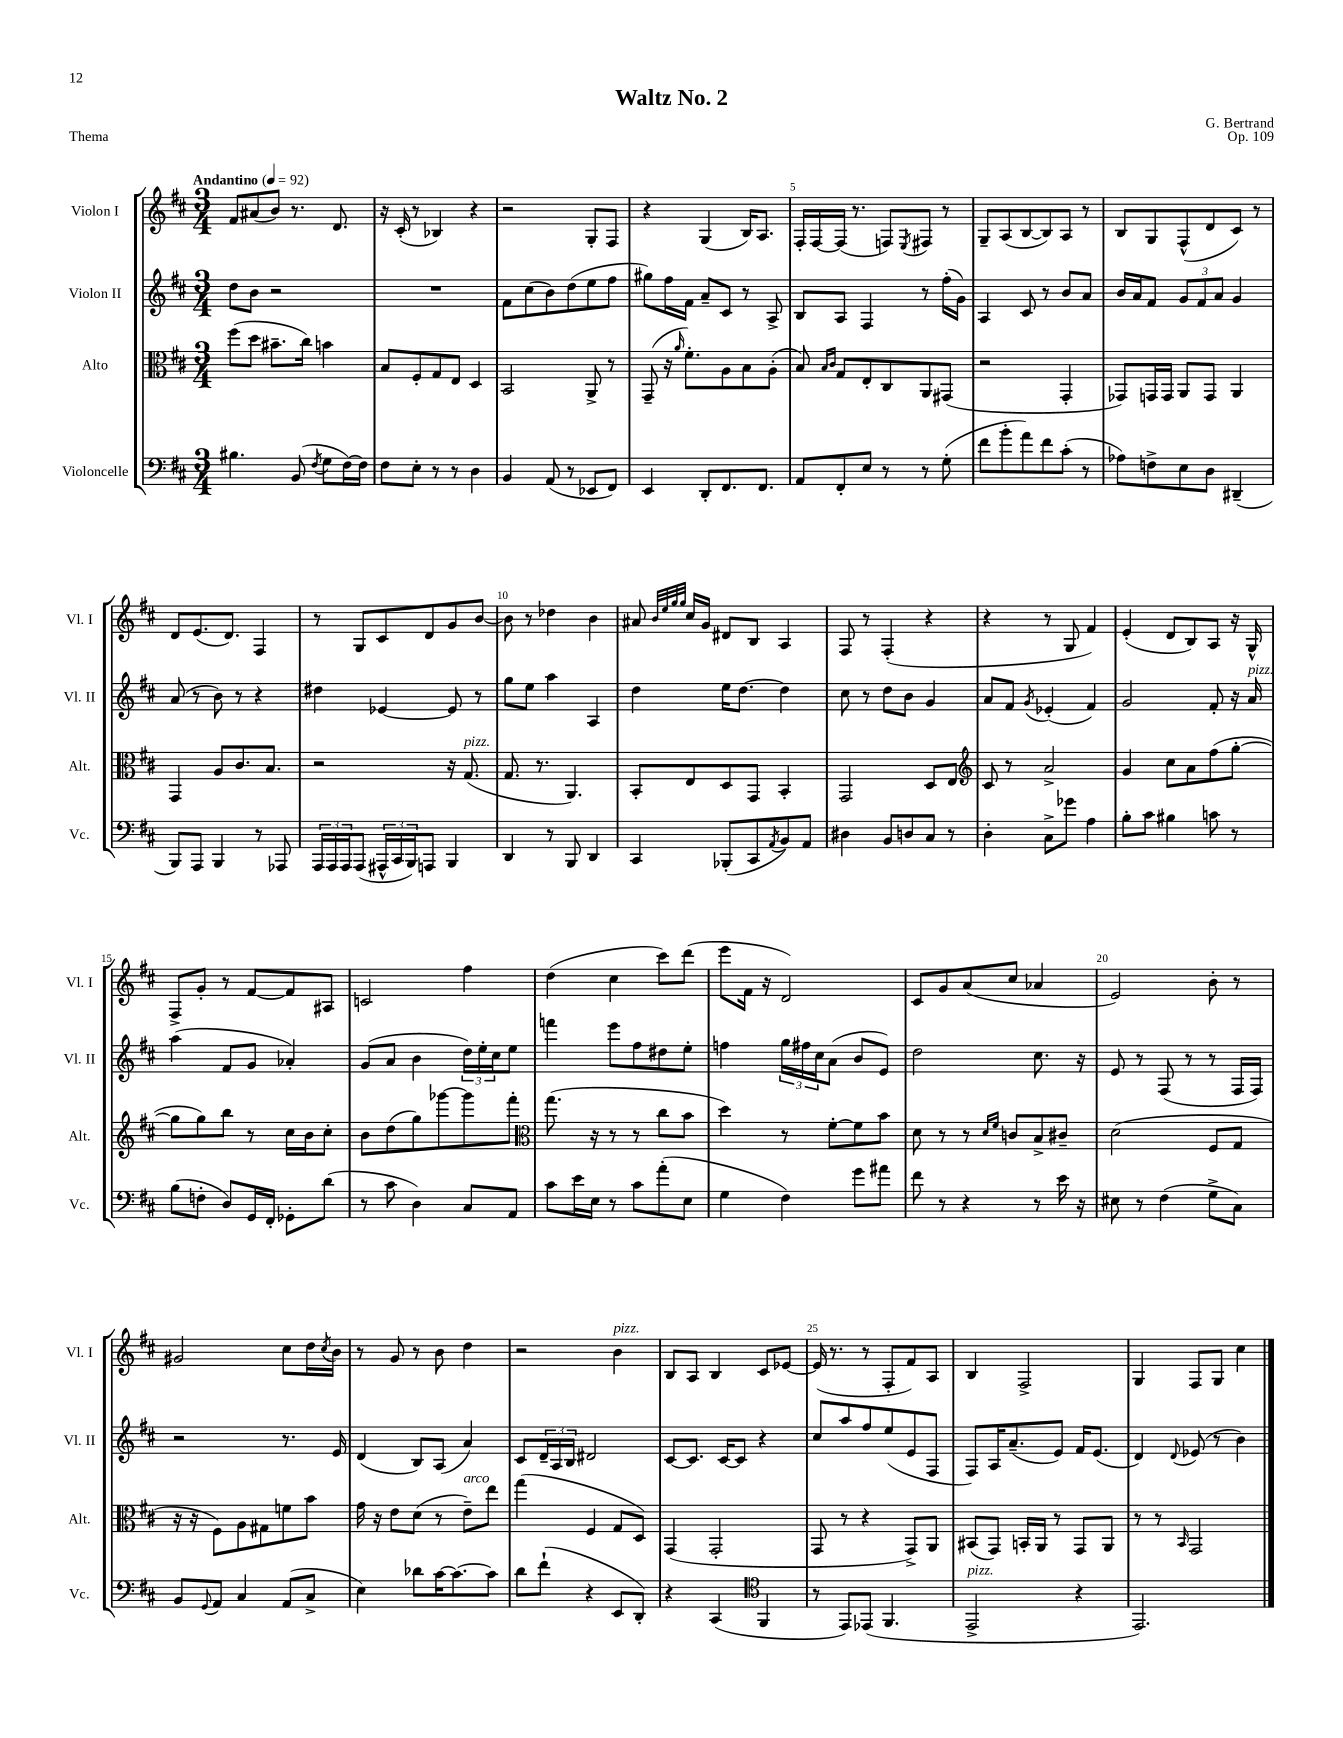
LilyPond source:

\header { title = "Waltz No. 2" composer = "G. Bertrand" opus = "Op. 109" piece = "Thema" }
<<
\new StaffGroup <<
\new Staff = "s0" \with { instrumentName = "Violon I" shortInstrumentName = "Vl. I" } {
    \clef treble \key d \major \numericTimeSignature \time 3/4 \tempo "Andantino" 4 = 92
    fis'8 ais'8( b'8) r8. d'8. |
    r16 cis'16-.( r8 bes4) r4 |
    r2 g8-. fis8 |
    r4 g4( b16) a8. |
    fis16-. fis16~ fis16( r8. f8) \acciaccatura { e8 } fis8 r8 |
    g8-- a8( b8~ b8) a8 r8 |
    b8 g8 fis8-^( d'8 cis'8) r8 |
    d'8 e'8.( d'8.) fis4 |
    r8 g8 cis'8 d'8 g'8 b'8~ |
    b'8 r8 des''4 b'4 |
    ais'8 \grace { b'32 e''32 g''32 g''32 } cis''16 g'16 dis'8 b8 a4 |
    fis8 r8 fis4-.( r4 |
    r4 r8 g8 fis'4) |
    e'4-.( d'8 b8) a8 r16 g16-^ |
    fis8-> g'8-. r8 fis'8~ fis'8 ais8 |
    c'2 fis''4 |
    d''4( cis''4 cis'''8) d'''8( |
    e'''8 fis'16 r16 d'2) |
    cis'8 g'8 a'8( cis''8 aes'4 |
    e'2) b'8-. r8 |
    gis'2 cis''8 d''16 \acciaccatura { cis''8 } b'16 |
    r8 g'8 r8 b'8 d''4 |
    r2 b'4^\markup { \italic "pizz." } |
    b8 a8 b4 cis'8 ees'8~ |
    ees'16( r8. r8 fis8-. fis'8) a8 |
    b4 fis2-> |
    g4 fis8 g8 cis''4 \bar "|." |
}
\new Staff = "s1" \with { instrumentName = "Violon II" shortInstrumentName = "Vl. II" } {
    \clef treble \key d \major \numericTimeSignature \time 3/4
    d''8 b'8 r2 |
    R2. |
    fis'8 cis''8( b'8) d''8( e''8 fis''8 |
    gis''8) fis''16 fis'16 a'8-- cis'8 r8 a8-> |
    b8 a8 fis4 r8 fis''16-.( g'16) |
    a4 cis'8 r8 b'8 a'8 |
    b'16 a'16 fis'8 \tuplet 3/2 { g'8 fis'8 a'8 } g'4 |
    a'8( r8 b'8) r8 r4 |
    dis''4 ees'4~ ees'8 r8 |
    g''8 e''8 a''4 a4 |
    d''4 e''16 d''8.~ d''4 |
    cis''8 r8 d''8 b'8 g'4 |
    a'8 fis'8 \acciaccatura { g'8 } ees'4-.( fis'4) |
    g'2 fis'8-. r16 a'16^\markup { \italic "pizz." } |
    a''4( fis'8 g'8 aes'4-.) |
    g'8( a'8 b'4 \tuplet 3/2 { d''16) e''16-. cis''16 } e''8 |
    f'''4 e'''8 fis''8 dis''8 e''8-. |
    f''4 \tuplet 3/2 { g''16 fis''16 cis''16 } a'8( b'8 e'8) |
    d''2 cis''8. r16 |
    e'8 r8 fis8( r8 r8 fis16 fis16) |
    r2 r8. e'16 |
    d'4( b8) a8( a'4) |
    cis'8 \tuplet 3/2 { d'16-- a16 b16 } dis'2 |
    cis'8~ cis'8. cis'16~ cis'8 r4 |
    cis''8 a''8 fis''8 e''8( e'8 fis8 |
    fis8) a16 a'8.--( e'8) fis'16 e'8.( |
    d'4) \appoggiatura { d'8 } ees'8( r8 b'4) \bar "|." |
}
\new Staff = "s2" \with { instrumentName = "Alto" shortInstrumentName = "Alt." } {
    \clef alto \key d \major \numericTimeSignature \time 3/4
    fis''8( d''8 bis'8.-- cis''16) b'4 |
    b8 fis8-. g8 e8 d4 |
    b,2 a,8-> r8 |
    g,8--( r16 \grace { a'16 } fis'8.-.) a8 b8 a8-.( |
    b8) \grace { b16 cis'16 } g8 e8-. cis8 a,8 gis,8( |
    r2 g,4-. |
    ges,8) g,16 g,16 a,8 g,8 a,4 |
    g,4 a8 cis'8. b8. |
    r2 r16 g8.^\markup { \italic "pizz." }( |
    g8. r8. a,4.) |
    b,8-. e8 d8 g,8 b,4-. |
    g,2 d8 e8 |
    \clef treble cis'8 r8 a'2-> |
    g'4 cis''8 a'8 fis''8( g''8~-. |
    g''8 g''8) b''8 r8 cis''16 b'16 cis''8-. |
    b'8 d''8( g''8) ges'''8~ ges'''8 fis'''8-. |
    \clef alto g''8.( r16 r8 r8 cis''8 b'8 |
    d''4) r8 fis'8~-. fis'8 b'8 |
    d'8 r8 r8 \grace { d'16 fis'16 } c'8 b8-> cis'8-- |
    d'2( fis8 g8 |
    r16 r16 fis8) a8 gis8 f'8 b'8 |
    g'16 r16 e'8 d'8( r8 e'8--^\markup { \italic "arco" }) e''8 |
    g''4( fis4 g8 d8) |
    g,4( g,2-. |
    g,8 r8 r4 g,8->) a,8 |
    bis,8( g,8) b,16-. a,16 r8 g,8 a,8 |
    r8 r8 \grace { b,16 } g,2 \bar "|." |
}
\new Staff = "s3" \with { instrumentName = "Violoncelle" shortInstrumentName = "Vc." } {
    \clef bass \key d \major \numericTimeSignature \time 3/4
    bis4. b,8( \acciaccatura { fis8 } g8 fis16~) fis16 |
    fis8 e8-. r8 r8 d4 |
    b,4 a,8( r8 ees,8 fis,8) |
    e,4 d,8-. fis,8. fis,8. |
    a,8 fis,8-. e8 r8 r8 g8-.( |
    fis'8 b'8-. a'8) fis'8 cis'8-.( r8 |
    aes8) f8-> e8 d8 dis,4--( |
    b,,8) a,,8 b,,4 r8 aes,,8 |
    \tuplet 3/2 { a,,16 a,,16 a,,16 } a,,8( \tuplet 3/2 { ais,,16-^ cis,16 b,,16) } a,,8 b,,4 |
    d,4 r8 b,,8 d,4 |
    cis,4 bes,,8-.( cis,8 \acciaccatura { a,8 } b,8) a,8 |
    dis4 b,8 d8 cis8 r8 |
    d4-. cis8-> ges'8 a4 |
    b8-. cis'8 bis4 c'8 r8 |
    b8( f8-. d8) g,16 fis,16-. ges,8-. d'8( |
    r8 cis'8 d4) cis8 a,8 |
    cis'8 e'16 e16 r8 cis'8 a'8-.( e8 |
    g4 fis4) g'8 ais'8 |
    fis'8 r8 r4 r8 e'16 r16 |
    eis8 r8 fis4( g8-> cis8) |
    b,8 \appoggiatura { g,8 } a,8 cis4 a,8( cis8-> |
    e4) des'8 cis'16~ cis'8.~ cis'8 |
    d'8 fis'8-!( r4 e,8 d,8-.) |
    r4 cis,4( \clef tenor fis,4 |
    r8 e,8) ees,8( fis,4. |
    e,2->^\markup { \italic "pizz." } r4 |
    e,2.) \bar "|." |
}
>>
>>
\layout { \context { \Score \override BarNumber.break-visibility = ##(#f #t #t) barNumberVisibility = #(every-nth-bar-number-visible 5) } }
